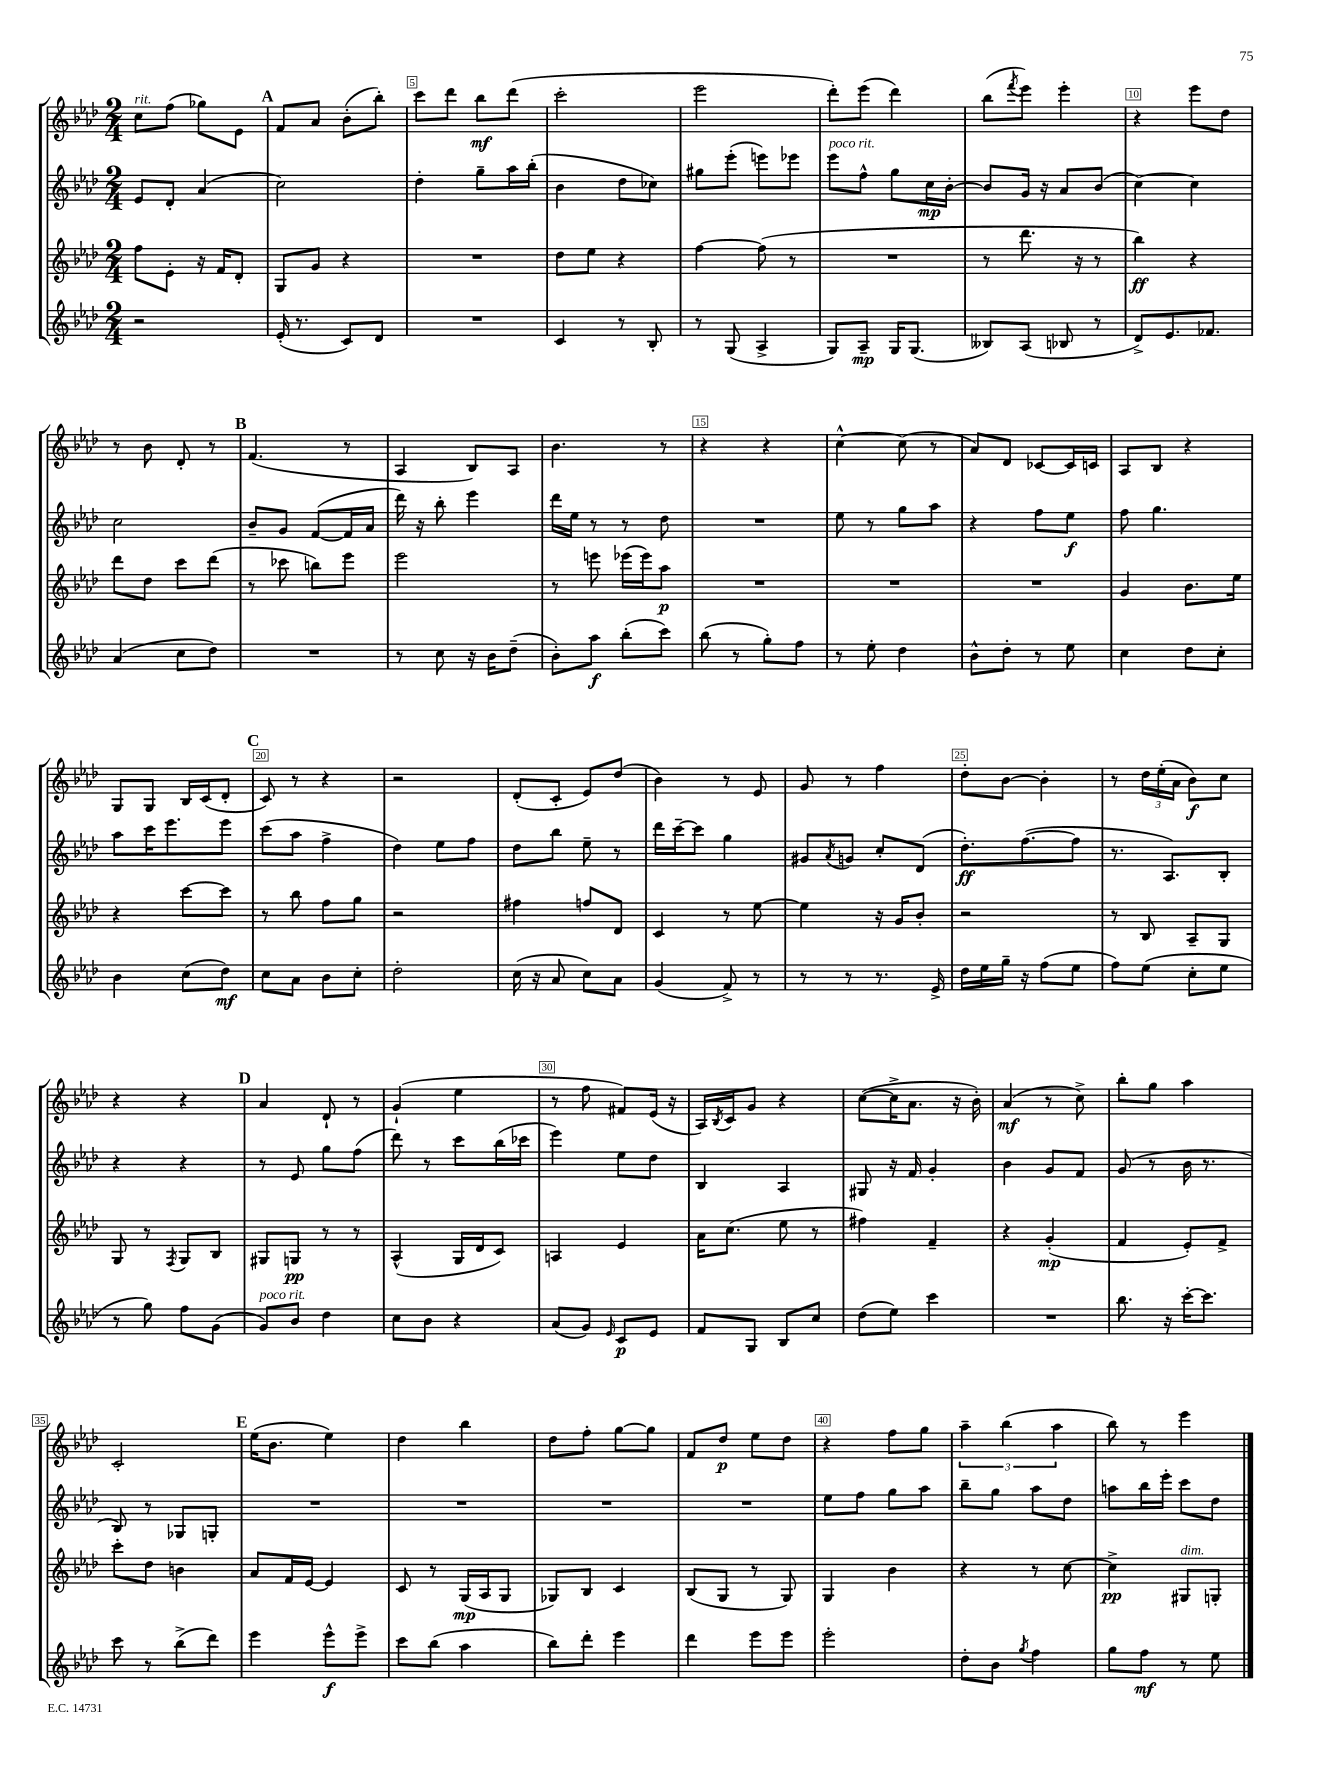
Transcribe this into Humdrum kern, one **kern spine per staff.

**kern	**dynam	**kern	**dynam	**kern	**dynam	**kern	**dynam
*part4	*part4	*part3	*part3	*part2	*part2	*part1	*part1
*staff4	*staff4	*staff3	*staff3	*staff2	*staff2	*staff1	*staff1
*clefG2	*	*clefG2	*	*clefG2	*	*clefG2	*
*k[b-e-a-d-]	*	*k[b-e-a-d-]	*	*k[b-e-a-d-]	*	*k[b-e-a-d-]	*
*M2/4	*	*M2/4	*	*M2/4	*	*M2/4	*
=3	=3	=3	=3	=3	=3	=3	=3
!	!	!	!	!	!	!LO:TX:a:i:t=rit.	!
2r	.	8ff\L	.	8e-/L	.	8cc\L	.
.	.	8e-'\J	.	8d-'/J	.	(8ff\J	.
.	.	16r	.	(4a-/	.	8gg-X\L)	.
.	.	16f/KL	.	.	.	.	.
.	.	8d-'/J	.	.	.	8e-\J	.
!!LO:REH:place=s1:t=A
=4	=4	=4	=4	=4	=4	=4	=4
(16e-'/	.	8G/L	.	2cc\)	.	8f/L	.
8.r	.	.	.	.	.	.	.
.	.	8g/J	.	.	.	8a-/J	.
8c/L)	.	4r	.	.	.	(8b-'\L	.
8d-/J	.	.	.	.	.	8bb-'\J)	.
=5	=5	=5	=5	=5	=5	=5	=5
2r	.	2r	.	4dd-'\	.	8ccc\L	.
.	.	.	.	.	.	8ddd-\J	.
.	.	.	.	8gg~\L	.	8bb-\L	mf
.	.	.	.	16aa-\L	.	(8ddd-\J	.
.	.	.	.	(16bb-'\JJ	.	.	.
=6	=6	=6	=6	=6	=6	=6	=6
4c/	.	8dd-\L	.	4b-\	.	2ccc'\	.
.	.	8ee-\J	.	.	.	.	.
8r	.	4r	.	8dd-\L	.	.	.
8B-'/	.	.	.	8cc-X\J)	.	.	.
=7	=7	=7	=7	=7	=7	=7	=7
8r	.	[4ff\	.	8gg#X\L	.	2eee-\	.
(8G/	.	.	.	(8eee-'\J	.	.	.
4A-^/	.	(8ff\]	.	8eeen\L)	.	.	.
.	.	8r	.	8eee-X\J	.	.	.
=8	=8	=8	=8	=8	=8	=8	=8
!	!	!	!	!LO:TX:a:i:t=poco rit.	!	!	!
8G/L)	.	2r	.	8eee-\L	.	8ddd-'\L)	.
8A-~/J	mp	.	.	8ff^^\J	.	(8eee-\J	.
16G/KL	.	.	.	8gg\L	.	4ddd-\)	.
(8.G/J	.	.	.	.	.	.	.
.	.	.	.	16cc\L	mp	.	.
.	.	.	.	[16b-'\JJ	.	.	.
=9	=9	=9	=9	=9	=9	=9	=9
8B--X/L)	.	8r	.	8b-/L]	.	(8bb-\L	.
.	.	.	.	.	.	8qfff/	.
(8A-/J	.	8.ddd-\	.	16g/Jk	.	8eee-\J)	.
.	.	.	.	16r	.	.	.
8B-X/	.	.	.	8a-/L	.	4eee-'\	.
.	.	16r	.	.	.	.	.
8r	.	8r	.	(8b-/J	.	.	.
=10	=10	=10	=10	=10	=10	=10	=10
8d-^/L)	.	4bb-\)	ff	[4cc\)	.	4r	.
8.e-/	.	.	.	.	.	.	.
.	.	4r	.	4cc\]	.	8eee-\L	.
8.f-X/J	.	.	.	.	.	.	.
.	.	.	.	.	.	8dd-\J	.
!!LO:LB:g=z
=11	=11	=11	=11	=11	=11	=11	=11
(4a-/	.	8ddd-\L	.	2cc\	.	8r	.
.	.	8dd-\J	.	.	.	8b-\	.
8cc\L	.	8ccc\L	.	.	.	8d-'/	.
8dd-\J)	.	(8ddd-\J	.	.	.	8r	.
!!LO:REH:place=s1:t=B
=12	=12	=12	=12	=12	=12	=12	=12
2r	.	8r	.	8b-~/L	.	(4.f/	.
.	.	8ccc-X\	.	8g/J	.	.	.
.	.	8bbn\L)	.	([8f/L	.	.	.
.	.	8eee-\J	.	16f/L]	.	8r	.
.	.	.	.	16a-/JJ	.	.	.
=13	=13	=13	=13	=13	=13	=13	=13
8r	.	2eee-\	.	16ddd-\)	.	4A-/	.
.	.	.	.	16r	.	.	.
8cc\	.	.	.	8bb-'\	.	.	.
16r	.	.	.	4eee-\	.	8B-/L)	.
16b-\KL	.	.	.	.	.	.	.
(8dd-~\J	.	.	.	.	.	8A-/J	.
=14	=14	=14	=14	=14	=14	=14	=14
8b-'\L)	.	8r	.	16ddd-\LL	.	4.b-\	.
.	.	.	.	16ee-\JJ	.	.	.
8aa-\J	f	8eeen\	.	8r	.	.	.
(8bb-'\L	.	(16eee-X\LL	.	8r	.	.	.
.	.	16eee-\J)	.	.	.	.	.
8ccc\J)	.	8aa-\J	p	8dd-\	.	8r	.
=15	=15	=15	=15	=15	=15	=15	=15
(8bb-\	.	2r	.	2r	.	4r	.
8r	.	.	.	.	.	.	.
8gg'\L)	.	.	.	.	.	4r	.
8ff\J	.	.	.	.	.	.	.
=16	=16	=16	=16	=16	=16	=16	=16
8r	.	2r	.	8ee-\	.	[4cc^^\	.
8ee-'\	.	.	.	8r	.	.	.
4dd-\	.	.	.	8gg\L	.	(8cc\]	.
.	.	.	.	8aa-\J	.	8r	.
=17	=17	=17	=17	=17	=17	=17	=17
8b-^^\L	.	2r	.	4r	.	8a-/L)	.
8dd-'\J	.	.	.	.	.	8d-/J	.
8r	.	.	.	8ff\L	.	[8c-X/L	.
8ee-\	.	.	.	8ee-\J	f	16c-/L]	.
.	.	.	.	.	.	16cn/JJ	.
=18	=18	=18	=18	=18	=18	=18	=18
4cc\	.	4g/	.	8ff\	.	8A-/L	.
.	.	.	.	4.gg\	.	8B-/J	.
8dd-\L	.	8.b-\L	.	.	.	4r	.
8cc'\J	.	.	.	.	.	.	.
.	.	16ee-\Jk	.	.	.	.	.
!!LO:LB:g=z
=19	=19	=19	=19	=19	=19	=19	=19
4b-\	.	4r	.	8aa-\L	.	8G/L	.
.	.	.	.	16ccc\K	.	8G/J	.
.	.	.	.	8.eee-\	.	.	.
(8cc\L	.	[8ccc\L	.	.	.	16B-/LL	.
.	.	.	.	.	.	(16c/J	.
8dd-\J)	mf	8ccc\J]	.	8eee-\J	.	8d-'/J	.
!!LO:REH:place=s1:t=C
=20	=20	=20	=20	=20	=20	=20	=20
8cc\L	.	8r	.	(8ccc\L	.	8c/)	.
8a-\J	.	8bb-\	.	8aa-\J	.	8r	.
8b-\L	.	8ff\L	.	4ff^\	.	4r	.
8cc'\J	.	8gg\J	.	.	.	.	.
=21	=21	=21	=21	=21	=21	=21	=21
2dd-'\	.	2r	.	4dd-\)	.	2r	.
.	.	.	.	8ee-\L	.	.	.
.	.	.	.	8ff\J	.	.	.
=22	=22	=22	=22	=22	=22	=22	=22
(16cc\	.	4ff#X\	.	8dd-\L	.	(8d-'/L	.
16r	.	.	.	.	.	.	.
8a-/	.	.	.	8bb-\J	.	8c'/J	.
8cc\L)	.	8ffn/L	.	8ee-~\	.	8e-/L)	.
8a-\J	.	8d-/J	.	8r	.	(8dd-/J	.
=23	=23	=23	=23	=23	=23	=23	=23
(4g/	.	4c/	.	16ddd-\LL	.	4b-\)	.
.	.	.	.	[16ccc~\J	.	.	.
.	.	.	.	8ccc\J]	.	.	.
8f^/)	.	8r	.	4gg\	.	8r	.
8r	.	[8ee-\	.	.	.	8e-/	.
=24	=24	=24	=24	=24	=24	=24	=24
8r	.	4ee-\]	.	8g#X/L	.	8g/	.
.	.	.	.	8qa-/	.	.	.
8r	.	.	.	8gn/J	.	8r	.
8.r	.	16r	.	8cc'/L	.	4ff\	.
.	.	16g/KL	.	.	.	.	.
.	.	8b-'/J	.	(8d-/J	.	.	.
16e-^/	.	.	.	.	.	.	.
=25	=25	=25	=25	=25	=25	=25	=25
16dd-\LL	.	2r	.	8.dd-'\L)	ff	8dd-'\L	.
16ee-\	.	.	.	.	.	.	.
16gg~\JJ	.	.	.	.	.	[8b-\J	.
16r	.	.	.	([8.ff\	.	.	.
(8ff\L	.	.	.	.	.	4b-'\]	.
8ee-\J	.	.	.	8ff\J]	.	.	.
=26	=26	=26	=26	=26	=26	=26	=26
8ff\L)	.	8r	.	8.r	.	8r	.
(8ee-\J	.	8B-/	.	.	.	24dd-\LL	.
.	.	.	.	.	.	(24ee-'\	.
.	.	.	.	8.A-/L)	.	.	.
.	.	.	.	.	.	24a-\JJ	.
8cc'\L	.	8A-~/L	.	.	.	8b-\L)	f
8ee-\J	.	8G/J	.	8B-'/J	.	8cc\J	.
!!LO:LB:g=z
=27	=27	=27	=27	=27	=27	=27	=27
8r	.	8G/	.	4r	.	4r	.
8gg\)	.	8r	.	.	.	.	.
.	.	8qF/	.	.	.	.	.
8ff\L	.	8G/L	.	4r	.	4r	.
(8g\J	.	8B-/J	.	.	.	.	.
!!LO:REH:place=s1:t=D
=28	=28	=28	=28	=28	=28	=28	=28
!LO:TX:a:i:t=poco rit.	!	!	!	!	!	!	!
8g/L)	.	8G#X/L	.	8r	.	4a-/	.
8b-/J	.	8Gn/J	pp	8e-/	.	.	.
4dd-\	.	8r	.	8gg\L	.	8d-`/	.
.	.	8r	.	(8ff\J	.	8r	.
=29	=29	=29	=29	=29	=29	=29	=29
8cc\L	.	(4A-^^/	.	8ddd-\)	.	(4g`/	.
8b-\J	.	.	.	8r	.	.	.
4r	.	16G/LL	.	8ccc\L	.	4ee-\	.
.	.	16d-/J	.	.	.	.	.
.	.	8c/J)	.	(16bb-\L	.	.	.
.	.	.	.	16ccc-X\JJ	.	.	.
=30	=30	=30	=30	=30	=30	=30	=30
(8a-/L	.	4An/	.	4eee-\)	.	8r	.
8g/J)	.	.	.	.	.	8ff\	.
16qqe-/	.	.	.	.	.	.	.
8c/L	p	4e-/	.	8ee-\L	.	8f#X/L)	.
8e-/J	.	.	.	8dd-\J	.	(16e-/Jk	.
.	.	.	.	.	.	16r	.
=31	=31	=31	=31	=31	=31	=31	=31
8f/L	.	16a-\KL	.	4B-/	.	16A-/LL)	.
.	.	.	.	.	.	8qB-/	.
.	.	(8.cc\J	.	.	.	16c/J	.
8G/J	.	.	.	.	.	8g/J	.
8B-/L	.	8ee-\	.	4A-/	.	4r	.
8cc/J	.	8r	.	.	.	.	.
=32	=32	=32	=32	=32	=32	=32	=32
(8dd-\L	.	4ff#X\)	.	8G#X/	.	([8cc\L	.
8ee-\J)	.	.	.	16r	.	16cc^\K]	.
.	.	.	.	16f/	.	8.a-\J	.
4ccc\	.	4f~/	.	4g'/	.	.	.
.	.	.	.	.	.	16r	.
.	.	.	.	.	.	16b-'\)	.
=33	=33	=33	=33	=33	=33	=33	=33
2r	.	4r	.	4b-\	.	(4a-/	mf
.	.	(4g'/	mp	8g/L	.	8r	.
.	.	.	.	8f/J	.	8cc^\)	.
=34	=34	=34	=34	=34	=34	=34	=34
8.bb-\	.	4f/	.	(8g/	.	8bb-'\L	.
.	.	.	.	8r	.	8gg\J	.
16r	.	.	.	.	.	.	.
[16ccc'\KL	.	8e-'/L)	.	16b-\	.	4aa-\	.
8.ccc\J]	.	.	.	8.r	.	.	.
.	.	8f^/J	.	.	.	.	.
!!LO:LB:g=z
=35	=35	=35	=35	=35	=35	=35	=35
8ccc\	.	8ccc'\L	.	8B-/)	.	2c'/	.
8r	.	8dd-\J	.	8r	.	.	.
(8bb-^\L	.	4bn\	.	8G-X/L	.	.	.
8ddd-\J)	.	.	.	8Gn'/J	.	.	.
!!LO:REH:place=s1:t=E
=36	=36	=36	=36	=36	=36	=36	=36
4eee-\	.	8a-/L	.	2r	.	(16ee-\KL	.
.	.	.	.	.	.	8.b-\J	.
.	.	16f/L	.	.	.	.	.
.	.	[16e-/JJ	.	.	.	.	.
8eee-^^\L	f	4e-/]	.	.	.	4ee-\)	.
8eee-^\J	.	.	.	.	.	.	.
=37	=37	=37	=37	=37	=37	=37	=37
8ccc\L	.	8c/	.	2r	.	4dd-\	.
(8bb-\J	.	8r	.	.	.	.	.
4aa-\	.	(16G/LL	mp	.	.	4bb-\	.
.	.	16A-/J	.	.	.	.	.
.	.	8G/J	.	.	.	.	.
=38	=38	=38	=38	=38	=38	=38	=38
8bb-\L)	.	8G-X/L)	.	2r	.	8dd-\L	.
8ddd-'\J	.	8B-/J	.	.	.	8ff'\J	.
4eee-\	.	4c/	.	.	.	[8gg\L	.
.	.	.	.	.	.	8gg\J]	.
=39	=39	=39	=39	=39	=39	=39	=39
4ddd-\	.	(8B-/L	.	2r	.	8f/L	.
.	.	8G/J	.	.	.	8dd-/J	p
8eee-\L	.	8r	.	.	.	8ee-\L	.
8eee-\J	.	8G/)	.	.	.	8dd-\J	.
=40	=40	=40	=40	=40	=40	=40	=40
2eee-'\	.	4G/	.	8ee-\L	.	4r	.
.	.	.	.	8ff\J	.	.	.
.	.	4b-\	.	8gg\L	.	8ff\L	.
.	.	.	.	8aa-\J	.	8gg\J	.
=41	=41	=41	=41	=41	=41	=41	=41
8dd-'\L	.	4r	.	8bb-~\L	.	6aa-~\	.
8b-\J	.	.	.	8gg\J	.	.	.
.	.	.	.	.	.	(6bb-\	.
8qgg/	.	.	.	.	.	.	.
4ff\	.	8r	.	8aa-\L	.	.	.
.	.	.	.	.	.	6aa-\	.
.	.	[8cc\	.	8dd-\J	.	.	.
=42	=42	=42	=42	=42	=42	=42	=42
8gg\L	.	4cc^\]	pp	8aan\L	.	8bb-\)	.
8ff\J	mf	.	.	16bb-\L	.	8r	.
.	.	.	.	16eee-'\JJ	.	.	.
!	!	!LO:TX:a:i:t=dim.	!	!	!	!	!
8r	.	8G#X/L	.	8ccc\L	.	4eee-\	.
8ee-\	.	8Gn'/J	.	8dd-\J	.	.	.
==	==	==	==	==	==	==	==
*-	*-	*-	*-	*-	*-	*-	*-
